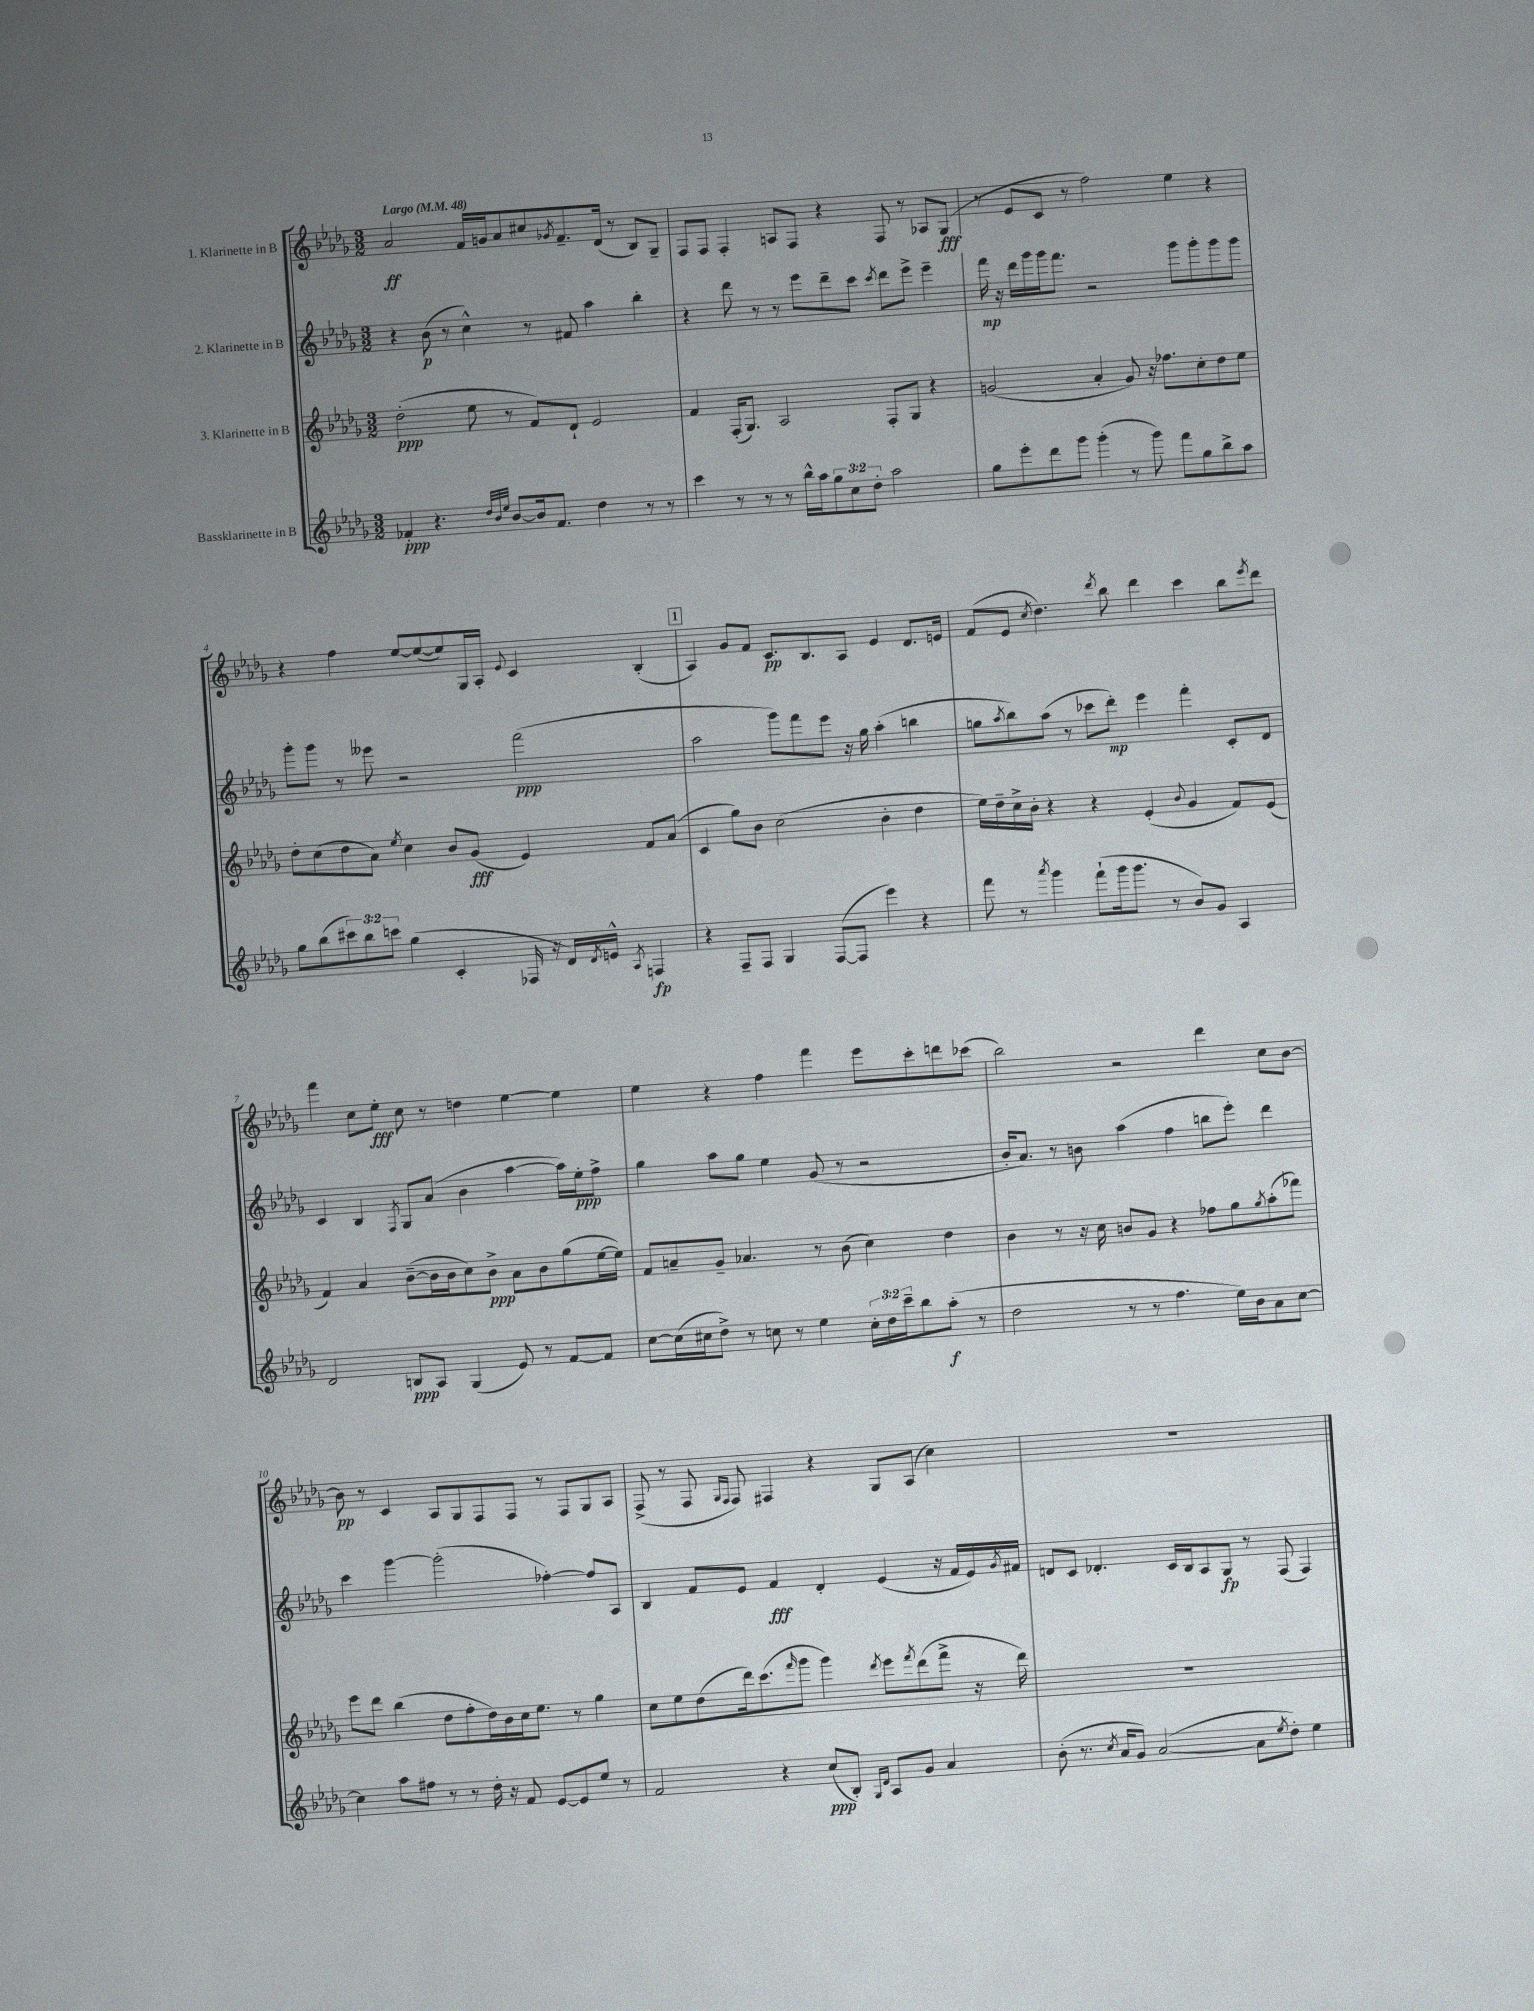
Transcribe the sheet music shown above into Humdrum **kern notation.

**kern	**kern	**kern	**kern
*staff4	*staff3	*staff2	*staff1
*clefG2	*clefG2	*clefG2	*clefG2
*k[b-e-a-d-g-]	*k[b-e-a-d-g-]	*k[b-e-a-d-g-]	*k[b-e-a-d-g-]
*M3/2	*M3/2	*M3/2	*M3/2
*MM48	*MM48	*MM48	*MM48
4f-'/	(2dd-'\	4r	2a-/
4.r	.	(8b-\	.
.	.	8r	.
.	8ee-\	4cc^^\)	16f/LL
.	.	.	16g/J
32qqdd-/LLL	.	.	.
32qqb-/	.	.	.
32qqee-/JJJ	.	.	.
[8b-/L	8r	.	8a-/
16b-/]k	8f/L)	8r	8cc#/
8.f-/J	.	.	.
.	.	.	8qg-/
.	8d-`/J	8f#/	8.f~/
4dd-\	2e-/	4aa-\	.
.	.	.	(16d-/Jk
.	.	.	8r
8r	.	4bb-'\	8B-/L)
8r	.	.	8G-~/J
=	=	=	=
4ccc\	4f/	4r	8F/L
.	.	.	8F/J
8r	(16F'/LK	8ddd-\	4F'/
.	8.G-/J)	.	.
8r	.	8r	.
8r	2A-/	8r	8A/L
16bb-^^\LL	.	8eee-\L	8F/J
16aa-\J	.	.	.
12gg-\	.	8ddd-~\	4r
12cc\	.	.	.
.	.	8ccc\J	.
12dd-'\J	.	.	.
.	.	8qccc/	.
2aa-\	8F'/L	8ddd-\L	8F/
.	8G-/J	8eee-^\J	8r
.	4r	4eee-~\	8A-/L
.	.	.	(8G-/J
=	=	=	=
8gg-\L	(2g/	16fff\	8r
.	.	16r	.
8eee-'\	.	16ddd-\LL	8e-/L
.	.	16ggg-\	.
8ddd-\	.	16ggg-\J	8c/J
.	.	8.fff\J	.
8ggg-\J	.	.	8r
(4ggg-'\	4a-'/	2r	2ff\)
8r	8g/)	.	.
8ggg-\)	16r	.	.
.	8.ff-\L	.	.
8fff\L	.	8ggg-\L	4ee-\
8gg-\	8cc'\	8ggg-'\	.
8bb-^\	8dd-\	8ggg-\	4r
8aa-\J	8ee-\J	8ggg-\J	.
=	=	=	=
8gg-\L	8dd-'\L	8ggg-'\L	4r
(8bb-\	(8cc\	8ggg-\J	.
12ccc#\)	8dd-\	8r	4ff\
12bb-\	.	.	.
.	8a-\J)	8eee--\	.
12ccc\J	.	.	.
.	8qee-/	.	.
(4gg-\	4cc\	2r	[8ee-/L
.	.	.	(8ee-/_
4c'/	8b-/L	.	8ee-/])
.	(8g-/J	.	16G-/L
.	.	.	16A-'/JJ
.	.	.	8qqe-/
16F-/	4e-/)	(2fff\	4c/
16r	.	.	.
16d-/LL)	.	.	.
8qd-/	.	.	.
16e^^/JJ	.	.	.
8qA-/	.	.	.
4F/	8f/L	.	(4B-'/
.	(8a-/J	.	.
=	=	=	=
4r	4c/	2aa-\	4A-/)
8F~/L	8gg-\L)	.	8g-/L
8F/J	8b-\J	.	8f/J
4G-/	(2cc\	8ggg-\L)	8.c/L
.	.	8fff\	.
.	.	.	8.B-/
([8F/L	.	8eee-\J	.
8F/]J	.	16r	8A-/J
.	.	16gg-\	.
4eee-\)	4b-'\	(4aa-'\	4e-/
4r	4dd-\	4bb\	8.d-/L
.	.	.	16e/Jk
=	=	=	=
8fff\	16ee-\LL)	8gg\L	(8f/L
.	16dd-~\	.	.
.	.	8qaa-/	.
8r	16cc^\	8bb-\)	8e-/J
.	16b-'\JJ	.	.
8qaaa-/	.	.	8qcc/
4ggg-\	4r	(8aa-\J	4.dd-\)
.	.	8r	.
(8fff`\L	4r	8ccc-\L	.
.	.	.	8qddd-/
16ggg-\k	.	8ddd-'\J)	8bb-\
8.ggg-\J	.	.	.
.	(4e-'/	4eee-\	4ddd-\
8r	.	.	.
.	8qqb-/	.	.
8b-/L)	4g-/	4fff'\	4ccc\
8g-/J	.	.	.
4A-/	8f/L)	8c'/L	8bb-\L
.	.	.	8qeee-/
.	(8e-/J	8d-/J	8ddd-\J
=	=	=	=
2d-/	4f/)	4c/	4fff\
.	4a-/	4B-/	8cc\L
.	.	.	8ee-'\J
.	.	8qF/	.
8B/L	([8b-~\L	8G-/L	8cc\
8A-/J	16b-\]L	(8a-/J	8r
.	16b-\J	.	.
(4G-/	8cc\)	4b-\	4dd\
.	8b-^\J	.	.
8e-/)	8a-\L	[4aa-\	[4ee-\
8r	8b-\	.	.
[8f/L	(8gg-\	16aa-\]LL)	4ee-\]
.	.	16ee-'\J	.
8f/]J	[16ee-\L	8ff^\J	.
.	16ee-\]JJ)	.	.
=	=	=	=
[8cc\L	8f/L	4gg-\	4ee-\
(16cc\]L	8a~/	.	.
16cc#\J	.	.	.
8dd-^\J)	8g-~/J	8aa-\L	4r
8r	4.a-/	8gg-\J	.
8cc\	.	4ee-\	4ff\
8r	.	.	.
4ee-\	8r	(8g-/	4fff\
.	(8b-\	8r	.
24cc'\LL	4cc\)	2r	8eee-\L
24dd-\	.	.	.
24ccc~\J	.	.	.
8bb-\	.	.	8ccc'\
(8aa-'\J	4dd-\	.	8ddd\
8r	.	.	(8ccc-\J
=	=	=	=
2dd-\	4b-\	16b-'/LK	2bb-\)
.	.	8.a-/J)	.
.	8r	8r	.
.	16r	8b\	.
.	16cc\	.	.
8r	8b/L	(4aa-\	2r
8r	8g-/J	.	.
4.ff\	4r	4ff\	.
.	8ff-\L	8bb\L	4ddd-\
16ee-\LL)	8gg-\	8eee-'\J)	.
16b-\J	.	.	.
.	8qgg-/	.	.
8a-\	(8aa-'\	4ddd-\	8cc\L
[8cc\J	8fff-\J)	.	[8b-\J
=	=	=	=
4cc\]	8eee-\L	4ccc\	8b-\]
.	8ddd-\J	.	8r
8aa-\L	(4bb-\	[4ggg-\	4c/
8ff#\J	.	.	.
8r	8dd-\L	(2ggg-'\]	8A-/L
8r	8ff'\	.	8G-/
16dd-'\	16dd-\L)	.	8F/
16r	16b-\	.	.
8f/	16cc\J	.	8F/J
.	8.ee-\J	.	.
[8e-/L	.	[4ff-'\)	8r
8e-/]	8r	.	8F/L
8ee-/J	4gg-\	8ff-/]L	8G-/
8r	.	8A-/J	8A-/J
=	=	=	=
2f/	8cc\L	4B-/	(8F^/
.	8ee-\	.	8r
.	(8dd-\	8f/L	8F/
.	.	.	16qqG-/LL
.	.	.	16qqF/JJ
.	16ddd-\k)	8e-/J	8F/)
.	(8.ccc\	.	.
4r	.	4f/	4F#/
.	16qqfff/	.	.
.	8ggg-\J	.	.
(8cc/L	4ggg-\)	4d-'/	4r
8B-'/J)	.	.	.
16qqG-/LL	.	.	.
16qqd-/JJ	8qddd-/	.	.
8A-/L	8eee-\L	(4e-/	8G-/L
.	8qfff/	.	.
8g-/J	(8ddd-\	.	(8A-/J
4a-/	8fff^\J	16r	4cc\)
.	.	16f/LL	.
.	16r	16e-/)	.
.	.	8qg-/	.
.	16ddd-\)	16f#/JJ	.
=	=	=	=
(8b-'\	1.r	8d/L	1.r
8.r	.	8c/J	.
.	.	4.d-'/	.
8qcc/	.	.	.
16a-/LK	.	.	.
8g-/J)	.	.	.
([2a-/	.	.	.
.	.	16c/LL	.
.	.	16B-/J	.
.	.	8A-/	.
.	.	8G-/J	.
8a-\]L	.	8r	.
8qee-/	.	.	.
8dd-'\J)	.	(8F/	.
4ee-\	.	4F/)	.
==	==	==	==
*-	*-	*-	*-
